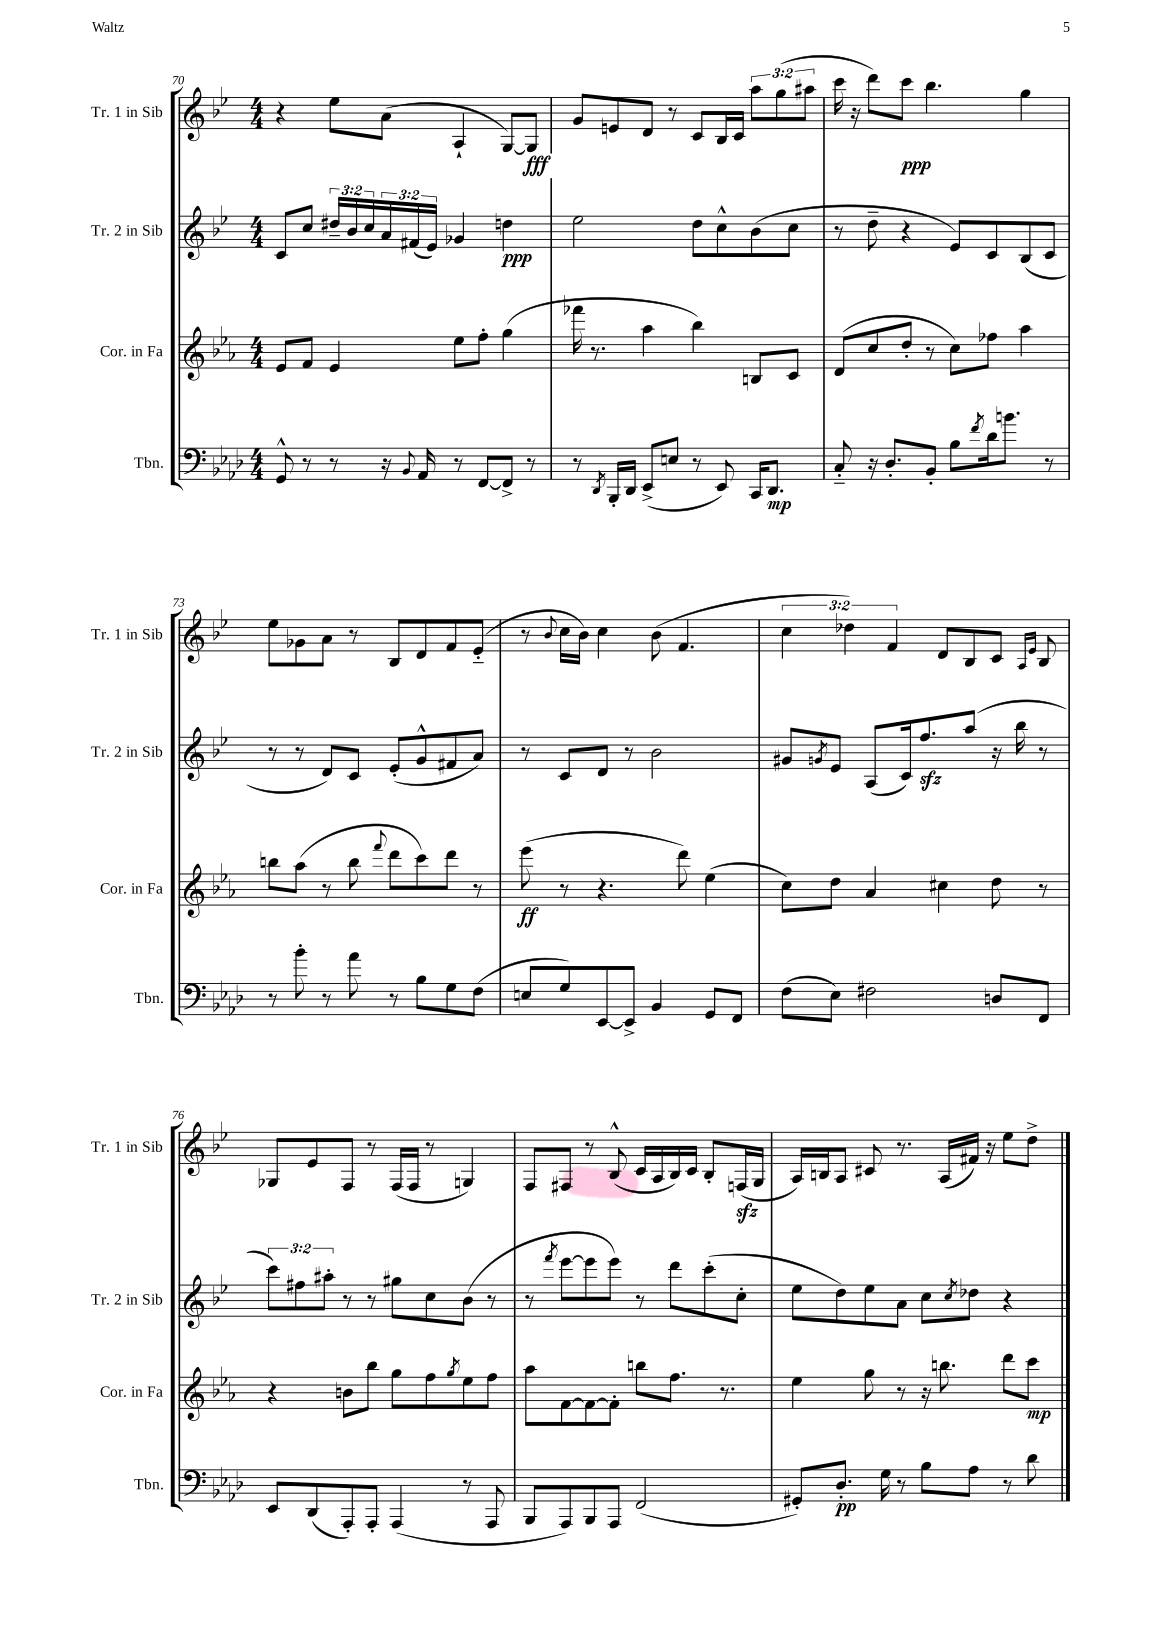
<<
\new StaffGroup <<
\new Staff = "s0" \with { instrumentName = "Tr. 1 in Sib" shortInstrumentName = "Tr. 1 in Sib" } {
    \clef treble \key bes \major \numericTimeSignature \time 4/4 \override Staff.TupletNumber.text = #tuplet-number::calc-fraction-text
    r4 ees''8 a'8( a4-! g8~) g8\fff |
    g'8 e'8 d'8 r8 c'8 bes16 c'16 \tuplet 3/2 { a''8 g''8( ais''8 } |
    c'''16 r16 d'''8) c'''8\ppp bes''4. g''4 |
    ees''8 ges'8 a'8 r8 bes8 d'8 f'8 ees'8-_( |
    r8 \appoggiatura { bes'8 } c''16 bes'16) c''4 bes'8( f'4. |
    \tuplet 3/2 { c''4 des''4) f'4 } d'8 bes8 c'8 \grace { a16 ees'16 } bes8 |
    ges8 ees'8 f8 r8 f16( f16 r8 g4) |
    f8 fis8 r8 bes8-^( c'16 a16 bes16) c'16 bes8-. f16\sfz( g16 |
    a16) b16 a8 cis'8 r8. a16( fis'16) r16 ees''8 d''8-> \bar "|." |
}
\new Staff = "s1" \with { instrumentName = "Tr. 2 in Sib" shortInstrumentName = "Tr. 2 in Sib" } {
    \clef treble \key bes \major \numericTimeSignature \time 4/4 \override Staff.TupletNumber.text = #tuplet-number::calc-fraction-text
    c'8 c''8 \tuplet 3/2 { dis''16-- bes'16 c''16 } \tuplet 3/2 { a'16 fis'16( ees'16) } ges'4 d''4\ppp |
    ees''2 d''8 c''8-^ bes'8( c''8 |
    r8 d''8-- r4 ees'8) c'8 bes8( c'8 |
    r8 r8 d'8) c'8 ees'8-.( g'8-^ fis'8 a'8) |
    r8 c'8 d'8 r8 bes'2 |
    gis'8 \acciaccatura { g'8 } ees'8 a8( c'16) f''8.\sfz a''8( r16 bes''16 r8 |
    \tuplet 3/2 { c'''8) fis''8 ais''8-. } r8 r8 gis''8 c''8 bes'8( r8 |
    r8 \acciaccatura { f'''8 } ees'''8~ ees'''8 ees'''8) r8 d'''8 c'''8-.( c''8-. |
    ees''8 d''8) ees''8 a'8 c''8 \acciaccatura { c''8 } des''8 r4 \bar "|." |
}
\new Staff = "s2" \with { instrumentName = "Cor. in Fa" shortInstrumentName = "Cor. in Fa" } {
    \clef treble \key ees \major \numericTimeSignature \time 4/4
    ees'8 f'8 ees'4 ees''8 f''8-. g''4( |
    fes'''16 r8. aes''4 bes''4) b8 c'8 |
    d'8( c''8 d''8-. r8 c''8) fes''8 aes''4 |
    b''8 aes''8( r8 b''8 \appoggiatura { f'''8 } d'''8 c'''8) d'''8 r8 |
    ees'''8\ff( r8 r4. d'''8) ees''4( |
    c''8) d''8 aes'4 cis''4 d''8 r8 |
    r4 b'8 bes''8 g''8 f''8 \acciaccatura { g''8 } ees''8 f''8 |
    aes''8 f'8~ f'8~ f'8-. b''8 f''8. r8. |
    ees''4 g''8 r8 r16 b''8. d'''8 c'''8\mp \bar "|." |
}
\new Staff = "s3" \with { instrumentName = "Tbn." shortInstrumentName = "Tbn." } {
    \clef bass \key aes \major \numericTimeSignature \time 4/4
    g,8-^ r8 r8 r16 \appoggiatura { bes,8 } aes,16 r8 f,8~ f,8-> r8 |
    r8 \acciaccatura { des,8 } bes,,16-. des,16 ees,8->( e8 r8 ees,8) c,16 des,8.\mp |
    c8-_ r16 des8.-. bes,8-. bes8 \acciaccatura { f'8 } des'16 b'8. r8 |
    r8 bes'8-. r8 aes'8 r8 bes8 g8 f8( |
    e8 g8) ees,8~ ees,8-> bes,4 g,8 f,8 |
    f8( ees8) fis2 d8 f,8 |
    ees,8 des,8( aes,,8-.) aes,,8-. aes,,4( r8 aes,,8 |
    bes,,8 aes,,8) bes,,8 aes,,8 f,2( |
    gis,8-.) des8.-.\pp g16 r8 bes8 aes8 r8 des'8 \bar "|." |
}
>>
>>
\layout { \context { \Score currentBarNumber = #70 } }
